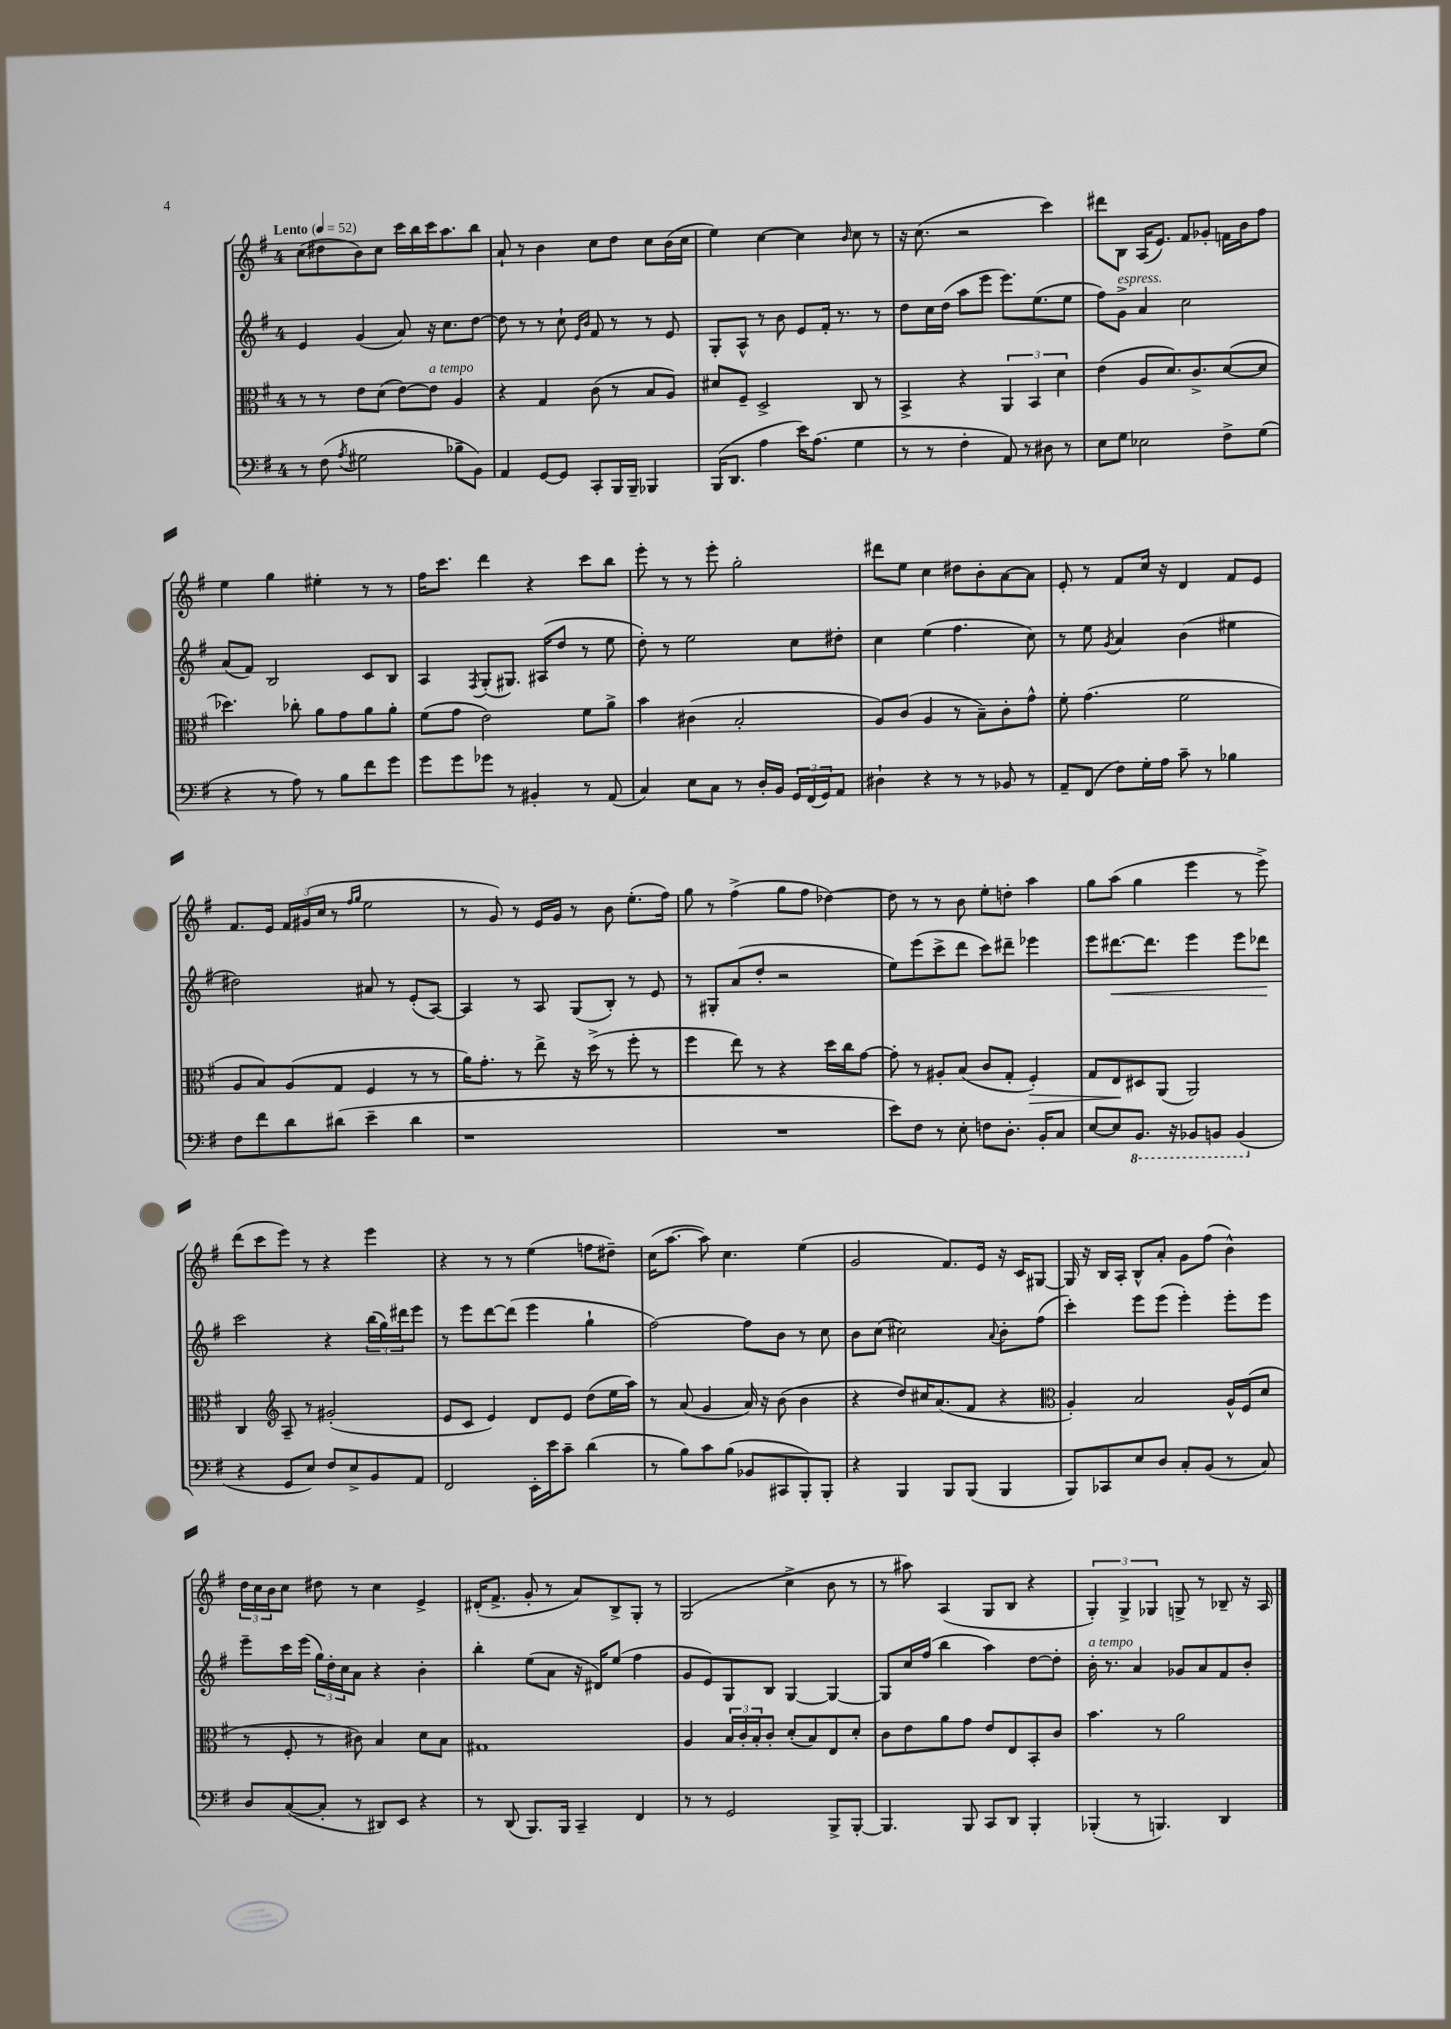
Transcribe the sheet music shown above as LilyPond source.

<<
\new StaffGroup <<
\new Staff = "s0" {
    \clef treble \key g \major \once \override Staff.TimeSignature.style = #'single-digit \time 4/4 \tempo "Lento" 4 = 52
    c''8( dis''8 b'8) c''8 c'''16 b''16 c'''16 a''8. b''8 |
    a'8-! r8 b'4 c''8 d''8 c''8 b'16( c''16 |
    e''4) c''4~ c''4 \grace { b'16 } c''8 r8 |
    r16 c''8.( r2 c'''4) |
    dis'''8 b8 a16( e'8.) fis'8 ges'8-. f'16 b'16 fis''8 |
    e''4 g''4 eis''4-. r8 r8 |
    fis''16 c'''8. d'''4 r4 c'''8 b''8 |
    e'''8-. r8 r8 e'''8-. g''2-. |
    dis'''8 e''8 c''4 dis''8 b'8-. a'8~ a'8 |
    e'8-. r8 fis'8 c''16 r16 d'4 fis'8 e'8 |
    fis'8. e'16 \tuplet 3/2 { fis'16 gis'16( c''16 } r8 \grace { fis''16 g''16 } e''2 |
    r8 g'8) r8 e'16 g'16 r8 b'8 e''8.-.( fis''16) |
    g''8 r8 fis''4->( g''8 fis''8 des''4~) |
    des''8 r8 r8 b'8 e''8-. d''8-. a''4 |
    g''8 a''8( g''4 e'''4 r8 e'''8->) |
    d'''8( c'''8 e'''8) r8 r4 e'''4 |
    r4 r8 r8 e''4( f''8 dis''8--) |
    c''16( a''8.~ a''8) c''4. e''4( |
    g'2 fis'8.) e'16 r16 c'16 gis8~ |
    gis16 r16 b16 a16-. b8-^ a'8-. g'8 fis''8( b'4-^) |
    \tuplet 3/2 { d''16 c''16 b'16 } c''8 dis''8 r8 c''4 e'4-> |
    dis'16-.( fis'8.-> g'8-. r8 a'8) b8-> g8-. r8 |
    g2( c''4-> b'8 r8 |
    r8 ais''8) a4( g8 b8 r4 |
    \tuplet 3/2 { g4-.) g4-> ges4 } g8-> r8 bes8-- r16 a16 \bar "|." |
}
\new Staff = "s1" {
    \clef treble \key g \major \once \override Staff.TimeSignature.style = #'single-digit \time 4/4
    e'4 g'4( a'8) r16 c''8. d''8~ |
    d''8 r8 r8 c''8-! \grace { e'16 b'16 } fis'8 r8 r8 e'8 |
    g8-. a8-^ r8 b'8 e'8 fis'16-. r8. r8 |
    d''8 c''16 d''16( a''8 e'''8 e'''8.) e''8.( e''8 |
    fis''8) g'8->^\markup { \italic "espress." } a'4 c''2 |
    a'8( fis'8) b2 c'8 b8 |
    a4 \acciaccatura { fis8 } g8-.( gis8.) ais16( d''8 r8 e''8 |
    d''8-.) r8 e''2 c''8 dis''8-. |
    c''4 e''4( fis''4. c''8) |
    r8 e''8 \acciaccatura { g'8 } a'4 b'4( eis''4 |
    dis''2) ais'8 r8 e'8-.( a8~) |
    a4 r8 a8 g8( b8-.) r8 e'8 |
    r8 gis8-. a'8( d''8-. r2 |
    e''8) e'''8( c'''8-> d'''8 c'''8) dis'''8-- ees'''4 |
    e'''8 dis'''8.~\< dis'''8. e'''4 e'''8 des'''8\! |
    c'''2 r4 \tuplet 3/2 { b''16( g''16) dis'''16 } e'''8 |
    r8 e'''8 d'''8~ d'''8( e'''4 g''4-! |
    fis''2~) fis''8 b'8 r8 c''8 |
    b'8 c''8( cis''2) \appoggiatura { a'8 } b'8-. fis''8( |
    c'''4-.) e'''8 e'''8( e'''4-.) e'''8-. e'''8 |
    e'''8-- c'''16 e'''16( \tuplet 3/2 { g''16) d''16-. c''16 } a'8 r4 b'4-. |
    b''4-. e''8( a'8 r16 dis'16) e''8( fis''4 |
    g'8 e'8) g8 b8 g4~ g4~ |
    g8 c''16 fis''16( b''4 a''4) d''8~ d''8-. |
    b'16-.^\markup { \italic "a tempo" } r8. a'4 ges'8 a'8 fis'8 b'8-. \bar "|." |
}
\new Staff = "s2" {
    \clef alto \key g \major \once \override Staff.TimeSignature.style = #'single-digit \time 4/4
    r8 r8 e'8 d'8( e'8~) e'8^\markup { \italic "a tempo" } a4 |
    r4 g4 c'8( r8 b8 a8) |
    dis'8 fis8-- d2-> c8 r8 |
    b,4-> r4 \tuplet 3/2 { a,4 b,4 d'4 } |
    e'4( a8 d'8.) c'8.-> d'8~( d'8 |
    des''4.) ces''8-. a'8 g'8 a'8 a'8-. |
    fis'8( g'8 e'2) fis'8 a'8-> |
    b'4 cis'4( b2-. |
    a8) c'8( a4 r8 b8--) c'8-. g'8-^ |
    fis'8-. g'4.( fis'2 |
    a8 b8) a8( g8 fis4 r8 r8 |
    a'16) g'8.-. r8 e''8-> r16 d''16->( r8 fis''8-. r8 |
    fis''4 e''8) r8 r4 d''16 c''16 g'8~ |
    g'8-. r8 ais8-. b8( c'8 g8-. fis4-.\>) |
    g8 e8\! dis8 a,8( a,2) |
    c4 \clef treble a8-- r8 gis'2-.( |
    e'8 c'8 e'4) d'8 e'8 d''8( e''16 a''16) |
    r8 a'8( g'4 a'16) r16 b'8( b'4 |
    r4 d''8) cis''16 a'8.( fis'8 r4 |
    \clef alto a4-.) b2 a16-^ fis16( d'8 |
    r8 fis8-. r8 cis'8) b4 d'8 b8 |
    gis1 |
    a4 \tuplet 3/2 { b16 c'16-. b16-. } c'8-. d'8-.( b8) e8 d'8-. |
    c'8 e'8 a'8 g'8 e'8 e8 b,8-. c'8 |
    b'4. r8 a'2 \bar "|." |
}
\new Staff = "s3" {
    \clef bass \key g \major \once \override Staff.TimeSignature.style = #'single-digit \time 4/4
    r8 fis8( \acciaccatura { a8 } gis2 bes8-- b,8) |
    a,4 g,8~ g,8 c,8-. b,,16 b,,16-- bes,,4 |
    b,,16( d,8. a4 e'16) a8.( g4 |
    r8 r8 fis4-. a,8) r8 dis8 r8 |
    e8 g8 ees2 fis8-> g8( |
    r4 r8 a8) r8 b8 fis'8 g'8 |
    g'8 g'8 ges'8 r8 bis,4-. r8 a,8( |
    c4) e8 c8 r8 d16-. b,16 \tuplet 3/2 { g,16 fis,16( g,16) } a,8 |
    dis4-! r4 r8 r8 bes,8 r8 |
    a,8-- fis,8( fis8) g16-. a16 c'8-- r8 bes4 |
    fis8 fis'8 d'8 dis'8( e'4-- dis'4 |
    r1 |
    R1 |
    e'8) fis8 r8 e8-. f8 d8.-. b,16-. c8 |
    e8~ e8 \ottava #-1 b,,8. r16 bes,,8 b,,8 b,,4( \ottava #0 |
    r4 g,8 e8) fis8 e8-> b,8 a,8 |
    fis,2 e,16-. e'16 c'8-- d'4( |
    r8 b8) c'8 b8( bes,8 cis,8 b,,8-.) b,,8-. |
    r4 b,,4 b,,8 b,,8( b,,4 |
    b,,8) ces,8 e8 d8 c8-. b,8( r8 c8) |
    d8 c8~( c8-. r8 dis,8) e,8 r4 |
    r8 d,8( b,,8.) b,,16 c,4-- fis,4 |
    r8 r8 g,2 b,,8-> b,,8~-. |
    b,,4. b,,8 c,8 d,8 b,,4-. |
    bes,,4-.( r8 b,,4.) d,4 \bar "|." |
}
>>
>>
\layout { \context { \Score \remove "Bar_number_engraver" } }
